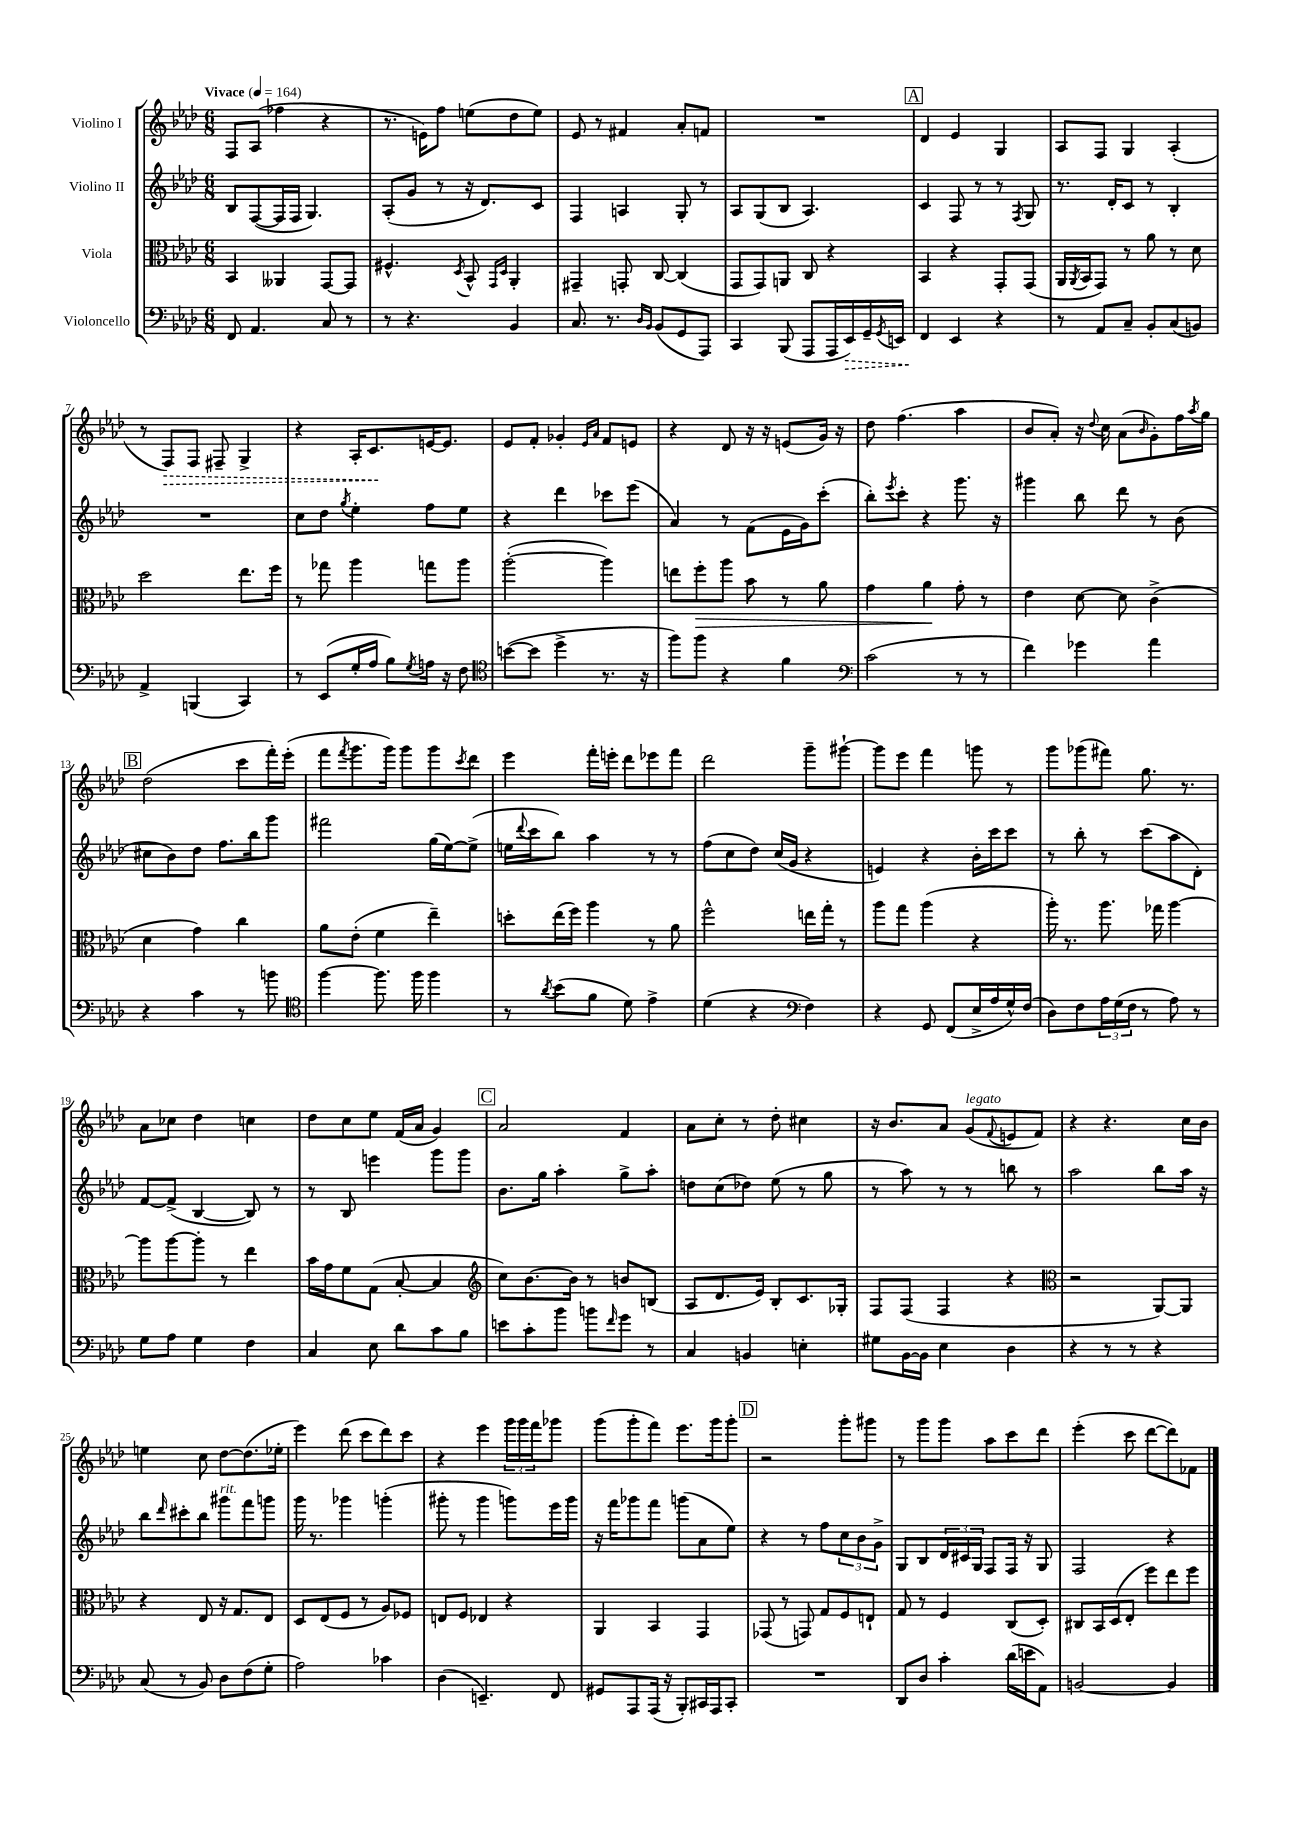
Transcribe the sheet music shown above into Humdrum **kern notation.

**kern	**dynam	**kern	**dynam	**kern	**kern	**dynam
*part4	*part4	*part3	*part3	*part2	*part1	*part1
*staff4	*staff4	*staff3	*staff3	*staff2	*staff1	*staff1
*I"Violoncello	*	*I"Viola	*	*I"Violino II	*I"Violino I	*
*clefF4	*	*clefC3	*	*clefG2	*clefG2	*
*k[b-e-a-d-]	*	*k[b-e-a-d-]	*	*k[b-e-a-d-]	*k[b-e-a-d-]	*
*M6/8	*	*M6/8	*	*M6/8	*M6/8	*
*MM164	*	*MM164	*	*MM164	*MM164	*
=1	=1	=1	=1	=1	=1	=1
!	!	!	!	!	!LO:TX:a:B:t=Vivace	!
8FF/	.	4BB-/	.	8B-/L	8F/L	.
4.AA-/	.	.	.	([8F/	(8A-/J	.
.	.	4AA--X/	.	16F/L]	4ff-X\	.
.	.	.	.	16F/JJ	.	.
.	.	.	.	4.G/)	.	.
8C/	.	[8GG/L	.	.	4r	.
8r	.	8GG/J]	.	.	.	.
=2	=2	=2	=2	=2	=2	=2
8r	.	4.F#X^^/	.	(8A-'/L	8.r	.
4.r	.	.	.	8g/J	.	.
.	.	.	.	.	16en\KL)	.
.	.	.	.	8r	8ff\J	.
.	.	8qD-/	.	.	.	.
.	.	8BB-^^/	.	16r	(8een\L	.
.	.	.	.	8.d-/L)	.	.
.	.	16qqGG/LL	.	.	.	.
.	.	16qqD-/JJ	.	.	.	.
4BB-/	.	4AA-'/	.	.	8dd-\	.
.	.	.	.	8c/J	8ee\J)	.
=3	=3	=3	=3	=3	=3	=3
8.C/	.	4GG#X~/	.	4F/	8e-/	.
.	.	.	.	.	8r	.
8.r	.	.	.	.	.	.
.	.	8GGn'/	.	4An/	4f#X/	.
16qqD-/LL	.	.	.	.	.	.
16qqBB-/JJ	.	.	.	.	.	.
(8BB-/L	.	[8C/	.	.	.	.
8GG/	.	(4C/]	.	8G'/	8a-'/L	.
8AAA-/J)	.	.	.	8r	8fn/J	.
=4	=4	=4	=4	=4	=4	=4
4CC/	.	8GG/L	.	8A-/L	2.r	.
.	.	8GG/)	.	(8G/	.	.
(8BBB-/	.	8AAn/J	.	8B-/J	.	.
8AAA-/L	.	8C/	.	4.A-/)	.	.
16AAA-/L	.	4r	.	.	.	.
!	!LO:HP:b	!	!	!	!	!
16EE-/)	>	.	.	.	.	.
16GG~/	.	.	.	.	.	.
8qGG/	.	.	.	.	.	.
16EEn/JJ	.	.	.	.	.	.
!!LO:REH:place=s1:t=A
=5	=5	=5	=5	=5	=5	=5
4FF/	.	4BB-/	.	4c/	4d-/	.
4EE-/	]	4r	.	8F/	4e-/	.
.	.	.	.	8r	.	.
4r	.	8GG'/L	.	8r	4G/	.
.	.	.	.	8qF/	.	.
.	.	(8GG/J	.	8G/	.	.
=6	=6	=6	=6	=6	=6	=6
8r	.	16AA-/LL	.	8.r	8A-/L	.
.	.	8qAA-/	.	.	.	.
.	.	16BB-/J	.	.	.	.
8AA-/L	.	8GG/J)	.	.	8F/J	.
.	.	.	.	16d-'/KL	.	.
8C~/J	.	8r	.	8c/J	4G/	.
8BB-'/L	.	8a-\	.	8r	.	.
(8C/	.	8r	.	4B-'/	(4A-'/	.
8BBn/J)	.	8d-\	.	.	.	.
!!LO:LB:g=z
=7	=7	=7	=7	=7	=7	=7
4AA-^/	.	2dd-\	.	2.r	8r	.
!	!	!	!	!	!	!LO:HP:b
.	.	.	.	.	8F/L)	>
(4BBBn/	.	.	.	.	8F/J	.
.	.	.	.	.	8F#X~/	.
4CC/)	.	8.ee-\L	.	.	4G^/	.
.	.	16ff\Jk	.	.	.	.
=8	=8	=8	=8	=8	=8	=8
8r	.	8r	.	8cc\L	4r	.
(8EE-/L	.	8gg-X\	.	8dd-\J	.	.
.	.	.	.	8qgg/	.	.
16G'/L	.	4aa-\	.	4ee-'\	16A-'/KL	.
16A-/JJ	.	.	.	.	8.c/	.
8B-\L)	.	.	.	.	.	.
8qG/	.	.	.	.	.	.
16An\Jk	.	8ggn\L	.	8ff\L	[16en/K	]
16r	.	.	.	.	8.e/J]	.
8F\	.	8aa-\J	.	8ee-\J	.	.
=9	=9	=9	=9	=9	=9	=9
*clefC4	*	*	*	*	*	*
([8bn\L	.	([2aa-'\	.	4r	8e-/L	.
8b\J]	.	.	.	.	8f'/J	.
4dd-^\	.	.	.	4ddd-\	4g-X'/	.
.	.	.	.	.	16qqe-/LL	.
.	.	.	.	.	16qqa-/JJ	.
8.r	.	4aa-\])	.	8ccc-X\L	8f/L	.
.	.	.	.	(8eee-\J	8en/J	.
16r	.	.	.	.	.	.
=10	=10	=10	=10	=10	=10	=10
8ff\L)	.	8een\L	.	4a-/)	4r	.
!	!	!	!LO:HP:b	!	!	!
8ff\J	.	8ff'\	>	.	.	.
4r	.	8aa-\J	.	8r	8d-/	.
.	.	8b-\	.	(8f\L	16r	.
.	.	.	.	.	16r	.
4f\	.	8r	.	16e-\L	(8en/L	.
.	.	.	.	16g\J)	.	.
.	.	8a-\	.	(8ccc'\J	16g/Jk)	.
.	.	.	.	.	16r	.
=11	=11	=11	=11	=11	=11	=11
*clefF4	*	*	*	*	*	*
(2c\	.	4g\	.	8bb-'\L)	8dd-\	.
.	.	.	.	8qeee-/	.	.
.	.	.	.	8ccc'\J	(4.ff\	.
.	.	4a-\	.	4r	.	.
8r	.	8g'\	]	8.ggg\	4aa-\	.
8r	.	8r	.	.	.	.
.	.	.	.	16r	.	.
=12	=12	=12	=12	=12	=12	=12
4f\)	.	4e-\	.	4ggg#X\	8b-/L	.
.	.	.	.	.	8a-'/J)	.
4g-X\	.	[8d-\	.	8bb-\	16r	.
.	.	.	.	.	8qqdd-/	.
.	.	.	.	.	16cc\	.
.	.	8d-\]	.	8ddd-\	(8a-\L	.
.	.	.	.	.	16qqb-/	.
4a-\	.	(4c^\	.	8r	8g'\)	.
.	.	.	.	(8b-\	16ff\L	.
.	.	.	.	.	8qaa-/	.
.	.	.	.	.	16gg\JJ	.
!!LO:LB:g=z
!!LO:REH:place=s1:t=B
=13	=13	=13	=13	=13	=13	=13
4r	.	4d-\	.	8cc#X\L	(2dd-\	.
.	.	.	.	8b-\)	.	.
4c\	.	4g\)	.	8dd-\J	.	.
.	.	.	.	8.ff\L	.	.
8r	.	4cc\	.	.	8ccc\L	.
.	.	.	.	16bb-\k	.	.
8bn\	.	.	.	8ggg\J	16fff'\L)	.
.	.	.	.	.	(16eee-'\JJ	.
=14	=14	=14	=14	=14	=14	=14
*clefC4	*	*	*	*	*	*
[4ff\	.	8a-\L	.	2fff#X\	8fff\L	.
.	.	.	.	.	8qfff/	.
.	.	(8e-'\J	.	.	8.ggg\	.
8.ff\]	.	4f\	.	.	.	.
.	.	.	.	.	16ggg\Jk)	.
.	.	.	.	.	8ggg\L	.
16ff\	.	.	.	.	.	.
4ff\	.	4ee-~\)	.	(16gg\LL	8ggg\	.
.	.	.	.	[16ee-\J)	.	.
.	.	.	.	.	8qccc/	.
.	.	.	.	(8ee-^\J]	8ddd-\J	.
=15	=15	=15	=15	=15	=15	=15
8r	.	8ddn'\L	.	16een\LL	4eee-\	.
.	.	.	.	8qqddd-/	.	.
.	.	.	.	16ccc\J	.	.
8qa-/	.	.	.	.	.	.
(8b-\L	.	(16ee-\L	.	8bb-\J)	.	.
.	.	16ff\JJ)	.	.	.	.
8f\J	.	4aa-\	.	4aa-\	16fff'\LL	.
.	.	.	.	.	16eeen'\JJ	.
8d-\)	.	.	.	.	8ddd-\L	.
4e-^\	.	8r	.	8r	8eee-X\	.
.	.	8a-\	.	8r	8fff\J	.
=16	=16	=16	=16	=16	=16	=16
(4d-\	.	2ff^^\	.	(8ff\L	2ddd-\	.
.	.	.	.	8cc\	.	.
4r	.	.	.	8dd-\J)	.	.
.	.	.	.	(16cc/LL	.	.
.	.	.	.	16g/JJ	.	.
*clefF4	*	*	*	*	*	*
4F\)	.	16een\LL	.	4r	8ggg~\L	.
.	.	16gg'\JJ	.	.	.	.
.	.	8r	.	.	[8ggg#X`\J	.
=17	=17	=17	=17	=17	=17	=17
4r	.	8aa-\L	.	4en/)	8ggg#\L]	.
.	.	8gg\J	.	.	8eee-\J	.
8GG/	.	(4aa-\	.	4r	4fff\	.
(8FF/L	.	.	.	.	.	.
16E-^/L	.	4r	.	16b-'\LL	8gggn\	.
16A-/	.	.	.	16ccc\J	.	.
16G^^/)	.	.	.	8ccc\J	8r	.
(16F/JJ	.	.	.	.	.	.
=18	=18	=18	=18	=18	=18	=18
8D-\L)	.	16aa-'\)	.	8r	8ggg\L	.
.	.	8.r	.	.	.	.
8F\	.	.	.	8bb-'\	(8ggg-X\	.
24A-\L	.	8.aa-\	.	8r	8fff#X\J)	.
(24G\	.	.	.	.	.	.
24F\JJ	.	.	.	.	.	.
8r	.	.	.	(8ccc\L	8.gg\	.
.	.	16gg-X\	.	.	.	.
8A-\)	.	[4aa-\	.	8aa-\	.	.
.	.	.	.	.	8.r	.
8r	.	.	.	8d-'\J)	.	.
!!LO:LB:g=z
=19	=19	=19	=19	=19	=19	=19
8G\L	.	8aa-\L]	.	[8f/L	8a-\L	.
8A-\J	.	[8aa-\	.	(8f^/J]	8cc-X\J	.
4G\	.	8aa-'\J]	.	[4B-/	4dd-\	.
.	.	8r	.	.	.	.
4F\	.	4ee-\	.	8B-/])	4ccn\	.
.	.	.	.	8r	.	.
=20	=20	=20	=20	=20	=20	=20
4C/	.	16b-\LL	.	8r	8dd-\L	.
.	.	16g\J	.	.	.	.
.	.	8f\	.	8B-/	8cc\	.
8E-\	.	(8G\J	.	4eeen\	8ee-\J	.
8d-\L	.	[8B-'/	.	.	(16f/LL	.
.	.	.	.	.	16a-/JJ	.
8c\	.	4B-/]	.	8ggg\L	4g/)	.
8B-\J	.	.	.	8ggg\J	.	.
!!LO:REH:place=s1:t=C
=21	=21	=21	=21	=21	=21	=21
*	*	*clefG2	*	*	*	*
8en\L	.	8cc\L)	.	8.b-\L	2a-/	.
8c'\	.	[8.b-\	.	.	.	.
.	.	.	.	16gg\Jk	.	.
8b-\J	.	.	.	4aa-'\	.	.
.	.	16b-\Jk]	.	.	.	.
8bn\L	.	8r	.	.	.	.
16qqf/	.	.	.	.	.	.
8g\J	.	8bn/L	.	8gg^\L	4f/	.
8r	.	(8Bn/J	.	8aa-'\J	.	.
=22	=22	=22	=22	=22	=22	=22
4C/	.	8A-/L	.	8ddn\L	8a-\L	.
.	.	8.d-/	.	(8cc\	8cc'\J	.
4BBn/	.	.	.	8dd-X\J)	8r	.
.	.	16e-/Jk)	.	.	.	.
.	.	8B-'/L	.	(8ee-\	8dd-'\	.
4En'\	.	8.c/	.	8r	4cc#X\	.
.	.	.	.	8gg\	.	.
.	.	16G-X'/Jk	.	.	.	.
=23	=23	=23	=23	=23	=23	=23
8G#X\L	.	8F/L	.	8r	16r	.
.	.	.	.	.	8.b-/L	.
[16BB-\L	.	(8F/J	.	8aa-\)	.	.
16BB-\JJ]	.	.	.	.	.	.
4E-\	.	4F/	.	8r	8a-/J	.
!	!	!	!	!	!LO:TX:a:i:t=legato	!
.	.	.	.	8r	(8g/L	.
.	.	.	.	.	8qqf/	.
4D-\	.	4r	.	8bbn\	8en/	.
.	.	.	.	8r	8f/J)	.
=24	=24	=24	=24	=24	=24	=24
*	*	*clefC3	*	*	*	*
4r	.	2r	.	2aa-\	4r	.
8r	.	.	.	.	4.r	.
8r	.	.	.	.	.	.
4r	.	[8AA-/L)	.	8bb-\L	.	.
.	.	8AA-/J]	.	16aa-\Jk	16cc\LL	.
.	.	.	.	16r	16b-\JJ	.
!!LO:LB:g=z
=25	=25	=25	=25	=25	=25	=25
(8C/	.	4r	.	8bb-\L	4een\	.
.	.	.	.	16qqddd-/	.	.
8r	.	.	.	8ccc#X'\	.	.
8BB-/)	.	8E-/	.	8bb-\J	8cc\	.
!	!	!	!	!LO:TX:a:i:t=rit.	!	!
8D-\L	.	16r	.	8ggg#X\L	[8dd-\L	.
.	.	8.G/L	.	.	.	.
(8F\	.	.	.	8fff\	(8.dd-\]	.
8G'\J	.	8E-/J	.	8gggn\J	.	.
.	.	.	.	.	16ee-X'\Jk	.
=26	=26	=26	=26	=26	=26	=26
2A-\)	.	8D-/L	.	16ggg\	4eee-\)	.
.	.	.	.	8.r	.	.
.	.	(8E-/	.	.	.	.
.	.	8F/J	.	4ggg-X\	(8ddd-\	.
.	.	8r	.	.	8ccc\L	.
4c-X\	.	8A-/L)	.	(4gggn'\	8ddd-\)	.
.	.	8F-X/J	.	.	8ccc\J	.
=27	=27	=27	=27	=27	=27	=27
(4D-\	.	8En/L	.	8ggg#X'\	4r	.
.	.	8F/J	.	8r	.	.
4.EEn~/)	.	4E-X/	.	4ggg#\	4eee-\	.
.	.	4r	.	8gggn\L)	24ggg\LL	.
.	.	.	.	.	24ggg\	.
.	.	.	.	.	24fff\J	.
8FF/	.	.	.	16eee-\L	8ggg-X\J	.
.	.	.	.	16ggg\JJ	.	.
=28	=28	=28	=28	=28	=28	=28
8GG#X/L	.	4AA-/	.	16r	(8ggg\L	.
.	.	.	.	16fff\KL	.	.
8AAA-/	.	.	.	8ggg-X\	8ggg'\	.
(16AAA-/Jk	.	4BB-/	.	8fff\J	8fff\J)	.
16r	.	.	.	.	.	.
8BBB-'/L)	.	.	.	(8gggn\L	8.eee-\L	.
16CC#X/L	.	4GG/	.	8a-\	.	.
16AAA-/J	.	.	.	.	16ggg\k	.
8CC#'/J	.	.	.	8ee-\J)	8ggg'\J	.
!!LO:REH:place=s1:t=D
=29	=29	=29	=29	=29	=29	=29
2.r	.	(8GG-X/	.	4r	2r	.
.	.	8r	.	.	.	.
.	.	8GGn/)	.	8r	.	.
.	.	8G/L	.	8ff\L	.	.
.	.	8F/	.	12cc\	8ggg'\L	.
.	.	.	.	12b-\	.	.
.	.	8En`/J	.	.	8ggg#X\J	.
.	.	.	.	12g^\J	.	.
=30	=30	=30	=30	=30	=30	=30
8DD-/L	.	8G/	.	8G/L	8r	.
8D-/J	.	8r	.	8B-/	8ggg\L	.
4c'\	.	4F/	.	24d-/L	8ggg\J	.
.	.	.	.	24c#X/	.	.
.	.	.	.	24G/JJ	.	.
.	.	.	.	8F/L	8aa-\L	.
(16d-\LL	.	(8C/L	.	16F/Jk	8ccc\	.
16en\J	.	.	.	16r	.	.
8AA-\J)	.	8D-'/J)	.	8G/	8ddd-\J	.
=31	=31	=31	=31	=31	=31	=31
[2BBn/	.	8C#X/L	.	2F/	(4eee-'\	.
.	.	16BB-/L	.	.	.	.
.	.	(16D-/J	.	.	.	.
.	.	8E-'/J	.	.	8ccc\	.
.	.	8ff\L)	.	.	[8ddd-\L	.
4BB/]	.	8ee-\	.	4r	8ddd-\])	.
.	.	8ff\J	.	.	8f-X\J	.
==	==	==	==	==	==	==
*-	*-	*-	*-	*-	*-	*-
